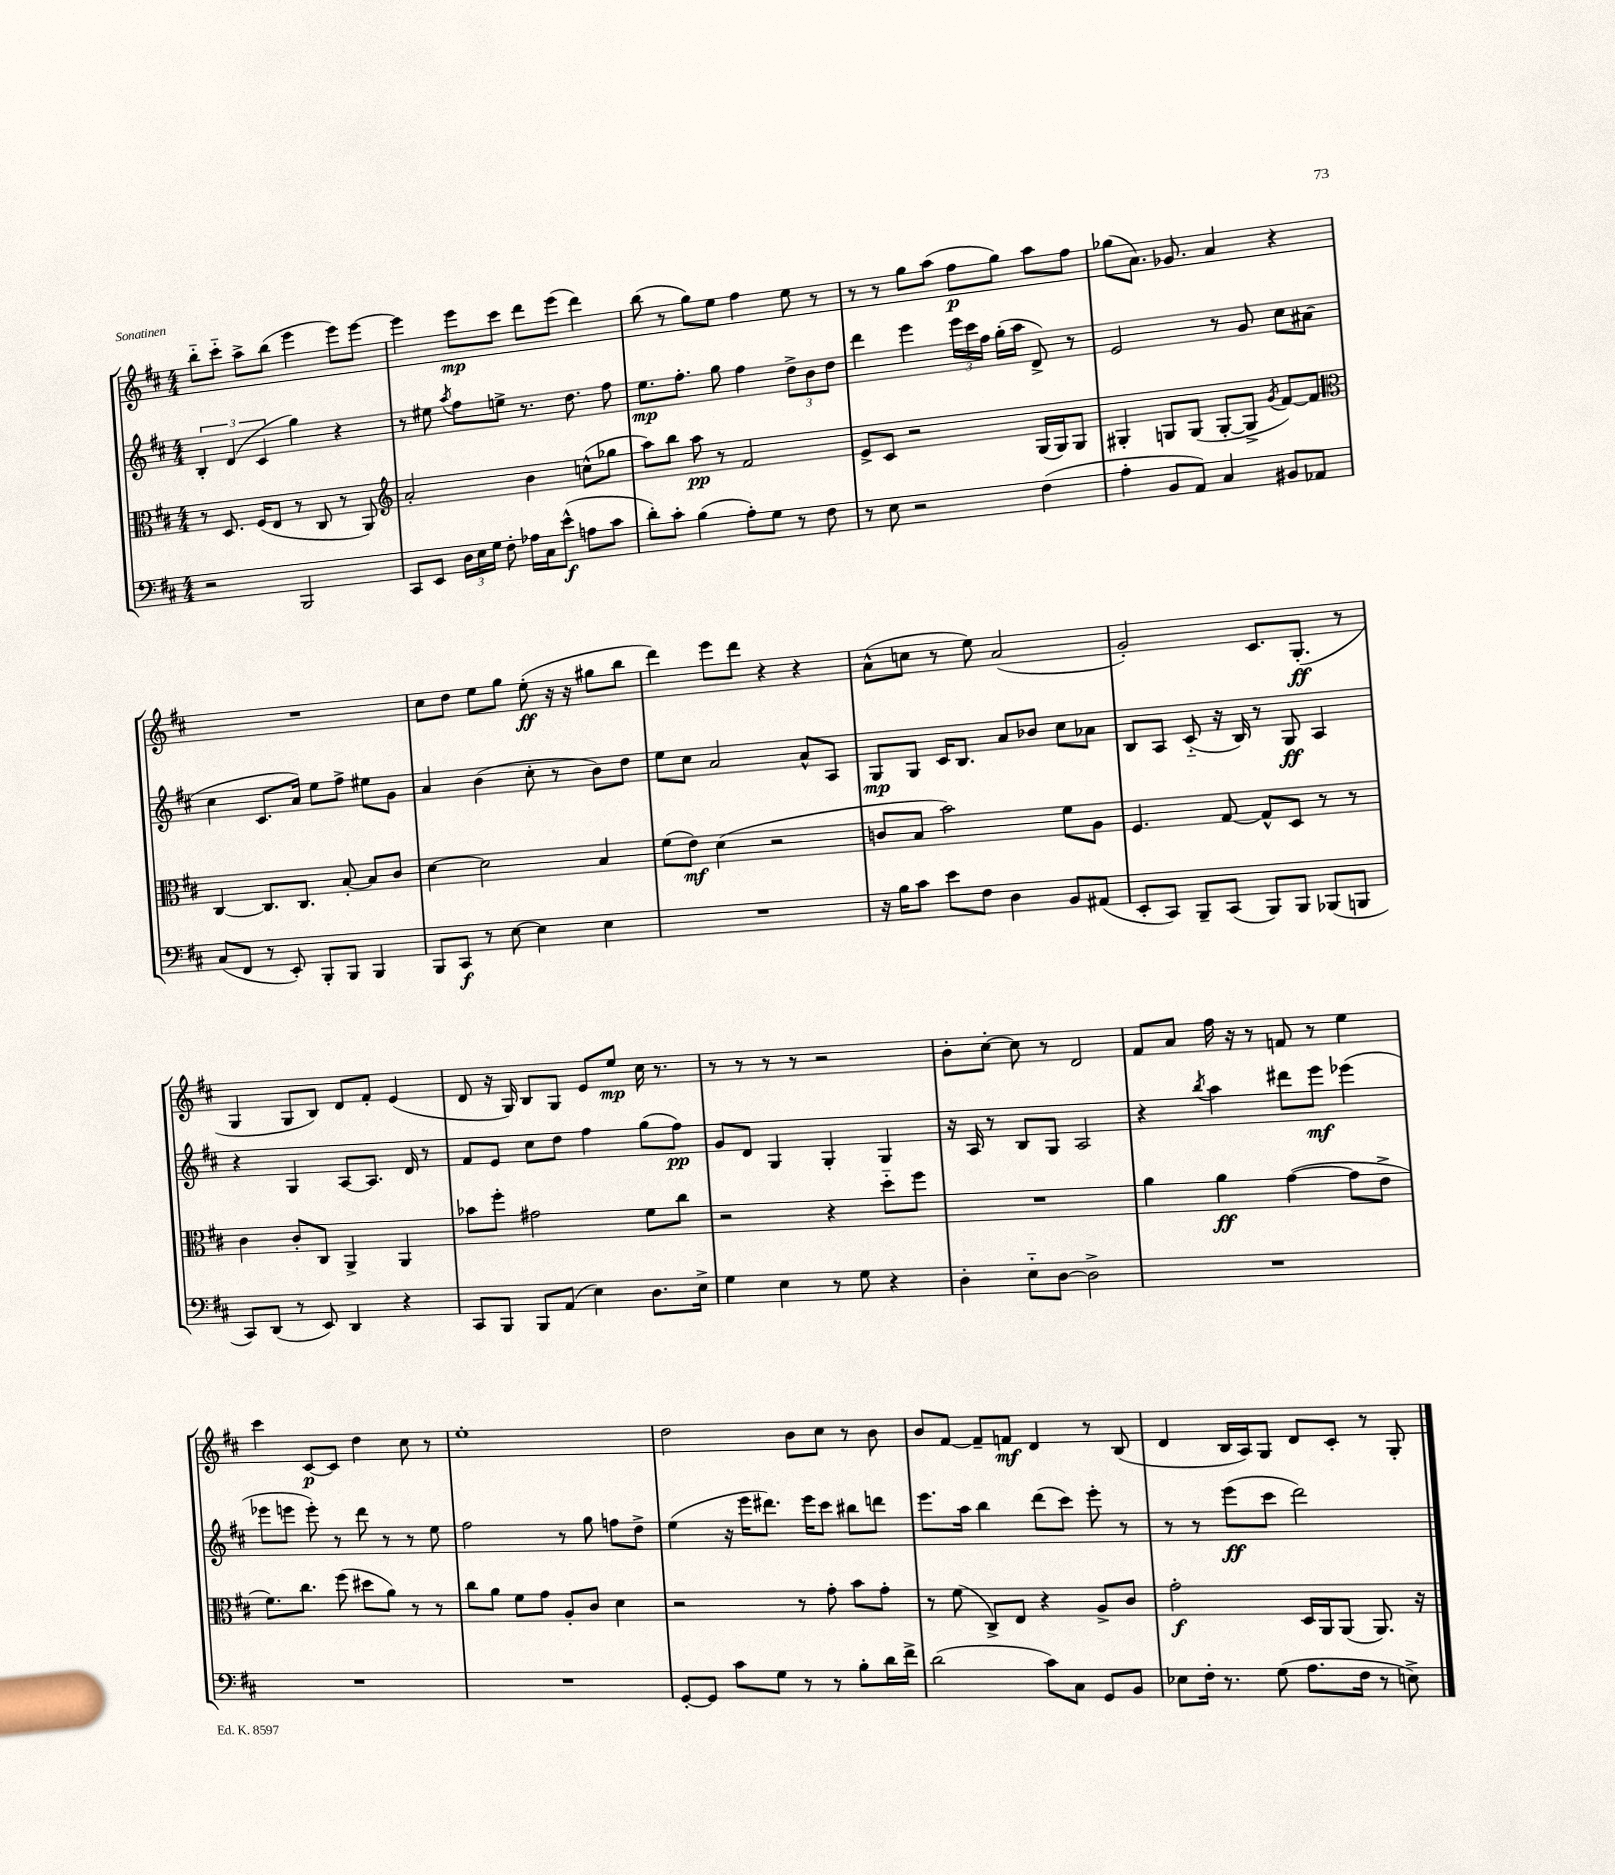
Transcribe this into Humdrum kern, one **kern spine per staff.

**kern	**kern	**kern	**kern
*staff4	*staff3	*staff2	*staff1
*clefF4	*clefC3	*clefG2	*clefG2
*k[f#c#]	*k[f#c#]	*k[f#c#]	*k[f#c#]
*M4/4	*M4/4	*M4/4	*M4/4
2r	8r	6B'	8bb'~
.	8.D	.	8ccc#'~
.	.	(6d	.
.	.	.	8aa^
.	(16F#	.	.
.	.	6c#	.
.	8E	.	(8bb
2BBB	8r	4gg)	4eee
.	8C#	.	.
.	8r	4r	8eee)
.	8AA)	.	[8eee
=	=	=	=
*	*clefG2	*	*
8CC#	2a'	8r	4eee]
8EE	.	8ee#	.
.	.	8qaa	.
24D	.	8ff#	8eee
24E	.	.	.
24G	.	.	.
8F#'	.	8ee^	8ccc#
16A-	4b	8.r	8ddd
16C#	.	.	.
(8e^^	.	.	(8eee
.	.	8.dd	.
8A	(8cc^^	.	4ddd)
8c#	8gg-	8ff#	.
=	=	=	=
8d')	8aa)	8.ee	(8bb
8c#'	8bb	.	8r
.	.	8.ff#'	.
(4B	8aa	.	8gg)
.	8r	8gg	8ee
8A')	2f#	4ff#	4ff#
8G	.	.	.
8r	.	12dd^	8ee
.	.	12b	.
8F#	.	.	8r
.	.	12dd	.
=	=	=	=
8r	8e^	4ddd	8r
8E	8c#	.	8r
2r	2r	4eee	8gg
.	.	.	(8aa
.	.	24eee	8ff#
.	.	24ccc#	.
.	.	24ff#	.
.	.	(16gg'	8gg)
.	.	16aa	.
(4F#	(16G	8d^)	8aa
.	16G)	.	.
.	8G	8r	8ff#
=	=	=	=
4A'	4G#'	2e	(8gg-
.	.	.	8.a)
8BB	8G	.	.
.	.	.	8.g-
8AA)	(8G	.	.
4C#	[8G'	8r	4a
.	8G^]	8g	.
.	8qg	.	.
8BB#	[8f#)	8cc#	4r
8AA-	8f#]	(8a#	.
=	=	=	=
*	*clefC3	*	*
(8C#	[4C#	4cc#	1r
8FF#	.	.	.
8r	8.C#]	8.c#	.
8EE')	.	.	.
.	8.C#	16a)	.
8BBB'	.	8ee	.
8BBB	[8B'	8ff#^	.
4BBB	8B]	8ee#	.
.	8c#	8g	.
=	=	=	=
8BBB	[4d	4a	8cc#
8CC#	.	.	8dd
8r	2d]	(4b	8ee
[8E	.	.	8gg
4E]	.	8cc#'	(8ee'
.	.	8r	16r
.	.	.	16r
4E	4B	8b)	8gg#
.	.	8dd	8bb
=	=	=	=
1r	(8f#	8ee	4ddd)
.	8e)	8cc#	.
.	(4d	2a	8eee
.	.	.	8ddd
.	2r	.	4r
.	.	8a^^	4r
.	.	8A	.
=	=	=	=
16r	8c	8G	(8a^^
16B	.	.	.
8c#	8B	8G	8cc
8e	2b)	16c#	8r
.	.	8.B	.
8F#	.	.	8ee)
4D	.	8a	(2a
.	.	8b-	.
8BB	8f#	8cc#	.
(8AA#	8A	8a-	.
=	=	=	=
8EE'	4.F#	8B	2g')
8CC#)	.	8A	.
8BBB~	.	(8c#'~	.
(8CC#	[8G	16r	.
.	.	16B)	.
8BBB)	8G^^]	8r	8.c#
8BBB	8D	8G	.
.	.	.	(8.G'
(8BBB-	8r	4A	.
8BBB	8r	.	8r
=	=	=	=
8CC#)	4c#	4r	4G
(8DD	.	.	.
8r	8c#'	4G	8G
8EE)	8C#	.	8B)
4DD	4AA^	[8A	8d
.	.	8.A]	8f#'
4r	4AA	.	(4e
.	.	16d	.
.	.	8r	.
=	=	=	=
8CC#	8b-	8f#	8d
8BBB	8ff#'	8e	16r
.	.	.	16G)
8BBB	2g#	8cc#	8B
(8AA	.	8dd	8G
4E)	.	4ff#	8e
.	.	.	8ee
8.D	8f#	(8gg	16cc#
.	.	.	8.r
.	8cc#	8ff#)	.
16E^	.	.	.
=	=	=	=
4G	2r	8g	8r
.	.	8d	8r
4E	.	4G	8r
.	.	.	8r
8r	4r	4G'	2r
8G	.	.	.
4r	8dd'~	4G	.
.	8ff#	.	.
=	=	=	=
4D'	1r	16r	8b'
.	.	16A	.
.	.	8r	[8cc#'
8E'~	.	8B	8cc#]
[8D	.	8G	8r
2D^]	.	2A	2d
=	=	=	=
1r	4a	4r	8f#
.	.	.	8a
.	.	8qbb	.
.	4a	4aa	16ff#
.	.	.	16r
.	.	.	8r
.	([4g	8ddd#	8f
.	.	8eee	8r
.	8g]	(4eee-	4ee
.	8e^	.	.
=	=	=	=
1r	8.f#)	8eee-	4ccc#
.	.	8eee	.
.	8.cc#	.	.
.	.	8eee')	[8c#
.	(8ff#	8r	8c#]
.	8dd#	8ddd	4dd
.	8a)	8r	.
.	8r	8r	8cc#
.	8r	8ee	8r
=	=	=	=
1r	8cc#	2ff#	1ee'
.	8a	.	.
.	8f#	.	.
.	8g	.	.
.	8A'	8r	.
.	8c#	8gg	.
.	4d	8ff	.
.	.	8dd^	.
=	=	=	=
[8GG'	2r	(4ee	2dd
8GG]	.	.	.
8c#	.	16r	.
.	.	16eee	.
8G	.	8.ddd#)	.
8r	8r	.	8b
.	.	16eee	.
8r	8g'	8ccc#	8cc#
8B'	8b	8bb#	8r
16d	8g'	8ddd	8b
16f#^	.	.	.
=	=	=	=
(2d	8r	8.eee	8b
.	(8f#	.	[8f#
.	.	16aa	.
.	8C#^)	4bb	8f#~]
.	8E	.	8f
8c#)	4r	(8ddd	4d
8C#	.	8ccc#)	.
8GG	8A^	8eee'	8r
8BB	8c#	8r	(8B
=	=	=	=
8E-	2g'	8r	4d
16F#'	.	8r	.
8.r	.	.	.
.	.	(8eee	16B
.	.	.	16A)
(8G	.	8ccc#	8G
8.A	16D	2ddd)	8d
.	16AA	.	.
.	(8AA	.	8c#'
16F#	.	.	.
8r	8.AA)	.	8r
8E^)	.	.	8G'
.	16r	.	.
==	==	==	==
*-	*-	*-	*-
